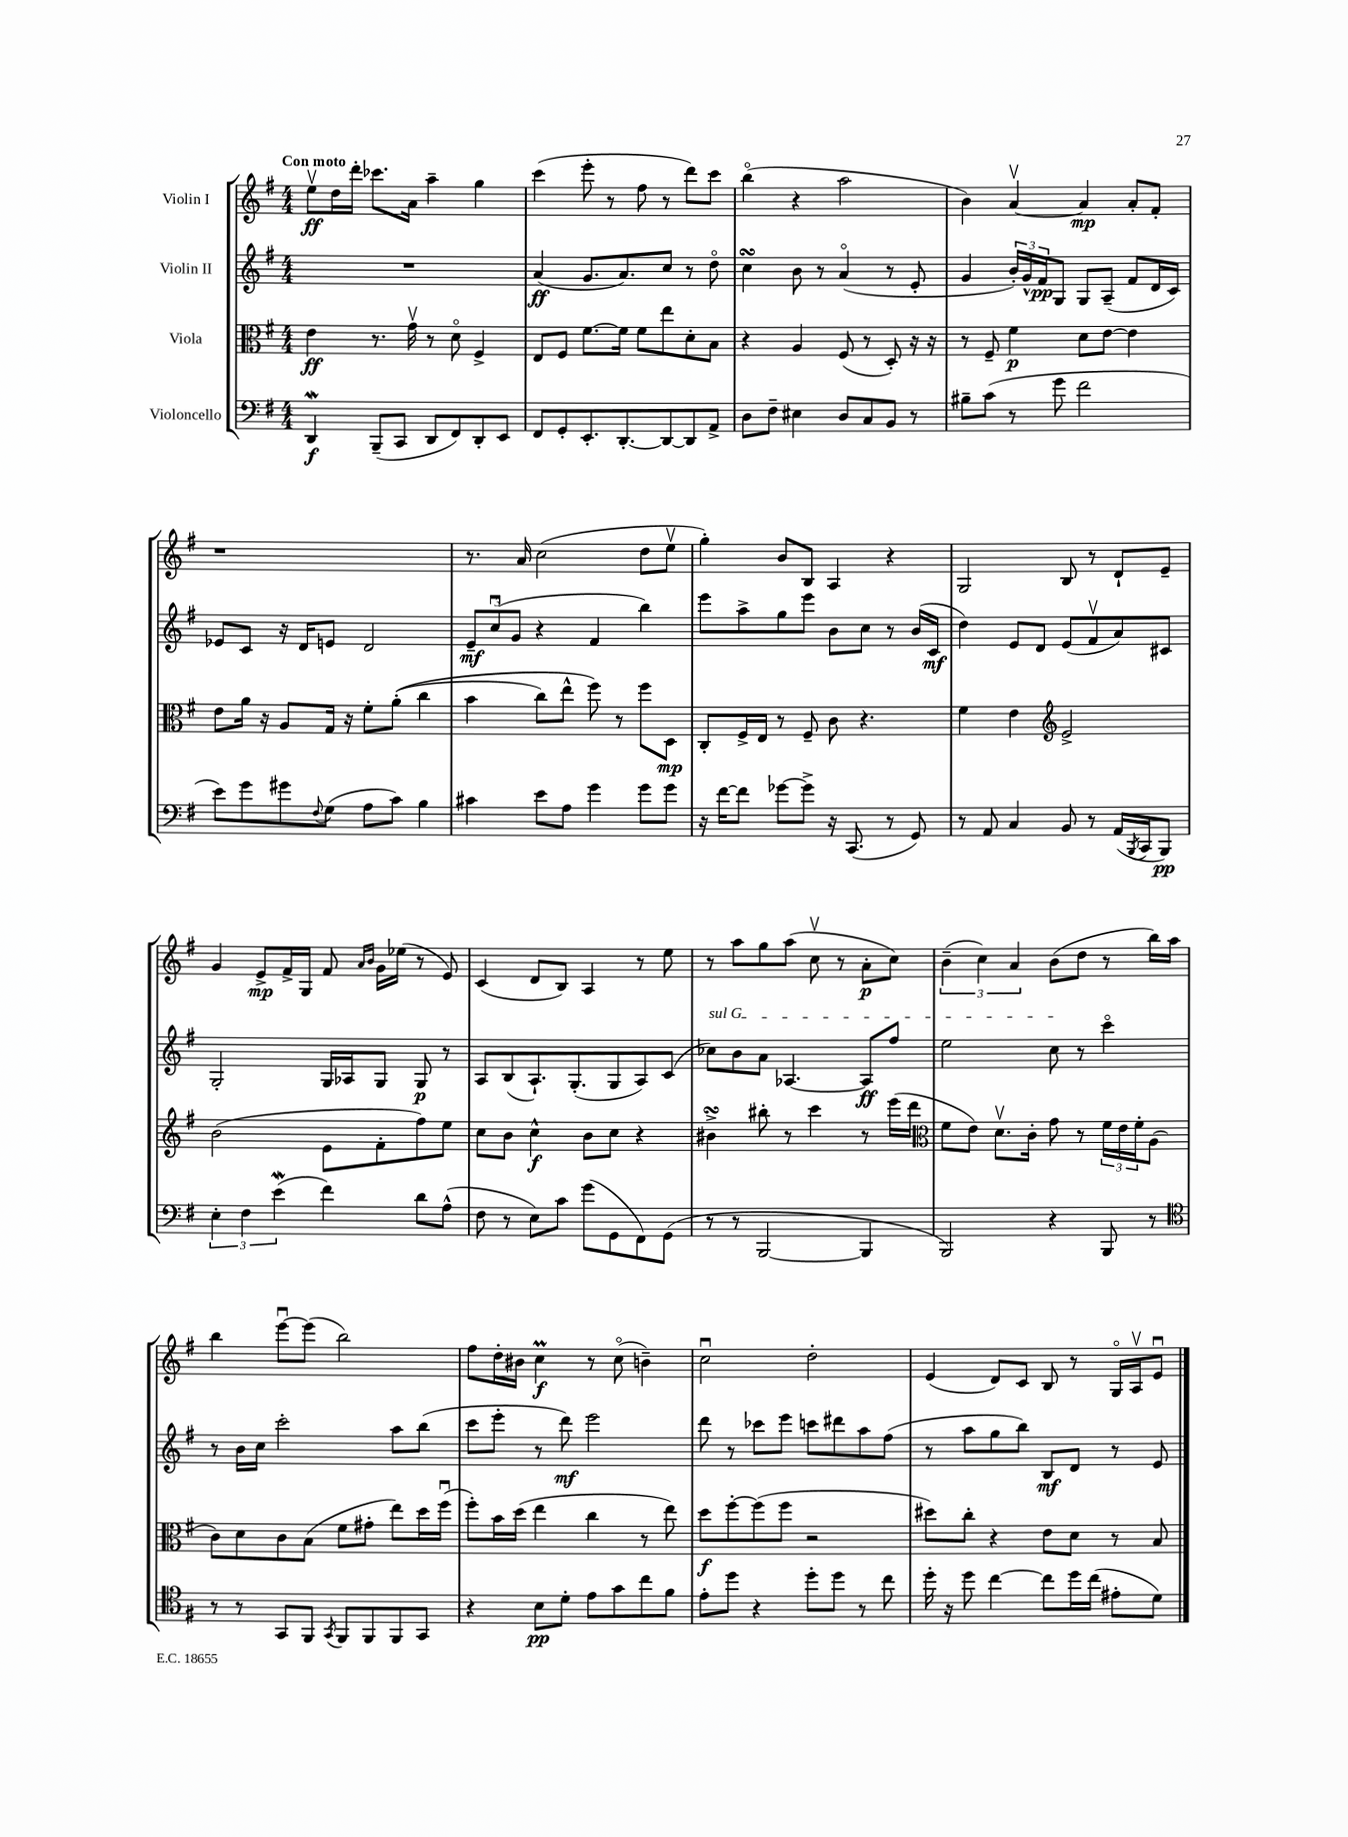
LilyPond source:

<<
\new StaffGroup <<
\new Staff = "s0" \with { instrumentName = "Violin I" } {
    \clef treble \key g \major \numericTimeSignature \time 4/4 \tempo "Con moto"
    e''8\upbow\ff d''16 d'''16-. ces'''8. a'16 a''4-- g''4 |
    c'''4( e'''8-. r8 fis''8 r8 d'''8) c'''8 |
    b''4\flageolet( r4 a''2 |
    b'4) a'4~\upbow a'4\mp a'8-. fis'8-. |
    r1 |
    r8. a'16 c''2( d''8 e''8\upbow |
    g''4-.) b'8 b8 a4 r4 |
    g2 b8 r8 d'8-! e'8-- |
    g'4 e'8->\mp fis'16-> g16 fis'8 \grace { a'16 b'16 } g'16 ees''16( r8 e'8) |
    c'4( d'8 b8) a4 r8 e''8 |
    r8 a''8 g''8 a''8( c''8\upbow r8 a'8-.\p c''8) |
    \tuplet 3/2 { b'4--( c''4) a'4 } b'8( d''8 r8 b''16) a''16 |
    b''4 e'''8~\downbow e'''8( b''2) |
    fis''8 d''16-. bis'16 c''4\prall\f r8 c''8\flageolet( b'4--) |
    c''2\downbow d''2-. |
    e'4( d'8) c'8 b8 r8 g16\flageolet a16\upbow e'8\downbow \bar "|." |
}
\new Staff = "s1" \with { instrumentName = "Violin II" } {
    \clef treble \key g \major \numericTimeSignature \time 4/4
    R1 |
    a'4\ff( g'8. a'8.) c''8 r8 d''8\flageolet |
    c''4\turn b'8 r8 a'4\flageolet( r8 e'8-. |
    g'4 \tuplet 3/2 { b'16-.) g'16-^ fis'16\pp } g8 g8 a8--( fis'8 d'16 c'16) |
    ees'8 c'8 r16 d'16 e'8 d'2 |
    \tuplet 3/2 { e'8--\mf c''8\downbow( g'8 } r4 fis'4 b''4) |
    e'''8 a''8-> g''8 e'''8 b'8 c''8 r8 b'16( c'16\mf |
    d''4) e'8 d'8 e'8( fis'8\upbow a'8) cis'8 |
    g2-. g16 aes16 g8 g8\p r8 |
    a8 b8( a8.-!) g8.-.( g8 a8) c'8( |
    \once \override TextSpanner.bound-details.left.text = \markup { \italic "sul G" } ces''8\startTextSpan) b'8 a'8 aes4.~ aes8\ff fis''8 |
    e''2 c''8\stopTextSpan r8 c'''4\flageolet |
    r8 b'16 c''16 c'''2-. a''8 b''8( |
    c'''8 e'''8-. r8 d'''8\mf) e'''2 |
    d'''8 r8 ces'''8 e'''8 c'''8 dis'''8 a''8 fis''8( |
    r8 a''8 g''8 b''8) b8\mf d'8 r8 e'8 \bar "|." |
}
\new Staff = "s2" \with { instrumentName = "Viola" } {
    \clef alto \key g \major \numericTimeSignature \time 4/4
    e'4\ff r8. g'16\upbow r8 d'8\flageolet fis4-> |
    e8 fis8 fis'8.~ fis'16 fis'8 e''8 d'8-. b8 |
    r4 a4 fis8( r8 d8-.) r16 r16 |
    r8 fis8-- fis'4\p d'8 e'8~ e'4 |
    e'8 a'16 r16 a8 g16 r16 fis'8-. a'8-.(\( c''4 |
    b'4 c''8) e''8-^ fis''8\) r8 fis''8 d8\mp |
    c8-. fis16-> e16 r8 fis8-- c'8 r4. |
    fis'4 e'4 \clef treble e'2-> |
    b'2( e'8 fis'8-. fis''8) e''8 |
    c''8 b'8 c''4-^\f b'8 c''8 r4 |
    bis'4->\turn bis''8-. r8 c'''4 r8 e'''16( d'''16 |
    \clef alto fis'8 e'8) d'8.\upbow c'16-. g'8 r8 \tuplet 3/2 { fis'16 e'16 fis'16-. } a8( |
    c'8) d'8 c'8 b8( fis'8 gis'8-. e''8) d''16 fis''16\downbow( |
    fis''8-.) b'16 d''16( e''4 c''4 r8 e''8) |
    d''8\f fis''8~-. fis''8( fis''8 r2 |
    dis''8) c''8-. r4 e'8 d'8 r8 b8 \bar "|." |
}
\new Staff = "s3" \with { instrumentName = "Violoncello" } {
    \clef bass \key g \major \numericTimeSignature \time 4/4
    d,4\mordent\f b,,8--( c,8 d,8 fis,8) d,8-. e,8 |
    fis,8 g,8-. e,8.-. d,8.~-. d,8~ d,8 a,8-> |
    d8 fis8-- eis4 d8 c8 b,8 r8 |
    bis8-- c'8( r8 g'8 fis'2 |
    e'8) g'8 gis'8 \appoggiatura { fis8 } g8( a8 c'8) b4 |
    cis'4 e'8 a8 g'4 g'8 g'8 |
    r16 fis'16~ fis'8 ges'8~ ges'8-> r16 c,8.( r8 g,8) |
    r8 a,8 c4 b,8 r8 a,16( \acciaccatura { b,,8 } c,16 b,,8\pp) |
    \tuplet 3/2 { e4-. fis4 e'4\mordent( } fis'4) d'8 a8-^( |
    fis8 r8 e8) c'8 g'8( g,8 fis,8) g,8( |
    r8 r8 b,,2~ b,,4 |
    b,,2) r4 b,,8 r8 |
    \clef tenor r8 r8 g,8 fis,8 \acciaccatura { g,8 } fis,8 fis,8 fis,8 g,8 |
    r4 b8\pp d'8-. e'8 g'8 c''8 fis'8 |
    e'8-. d''8 r4 d''8-. d''8 r8 c''8 |
    d''16-. r16 d''8 c''4~ c''8 d''16 c''16( eis'8-. d'8) \bar "|." |
}
>>
>>
\layout { \context { \Score \remove "Bar_number_engraver" } }
